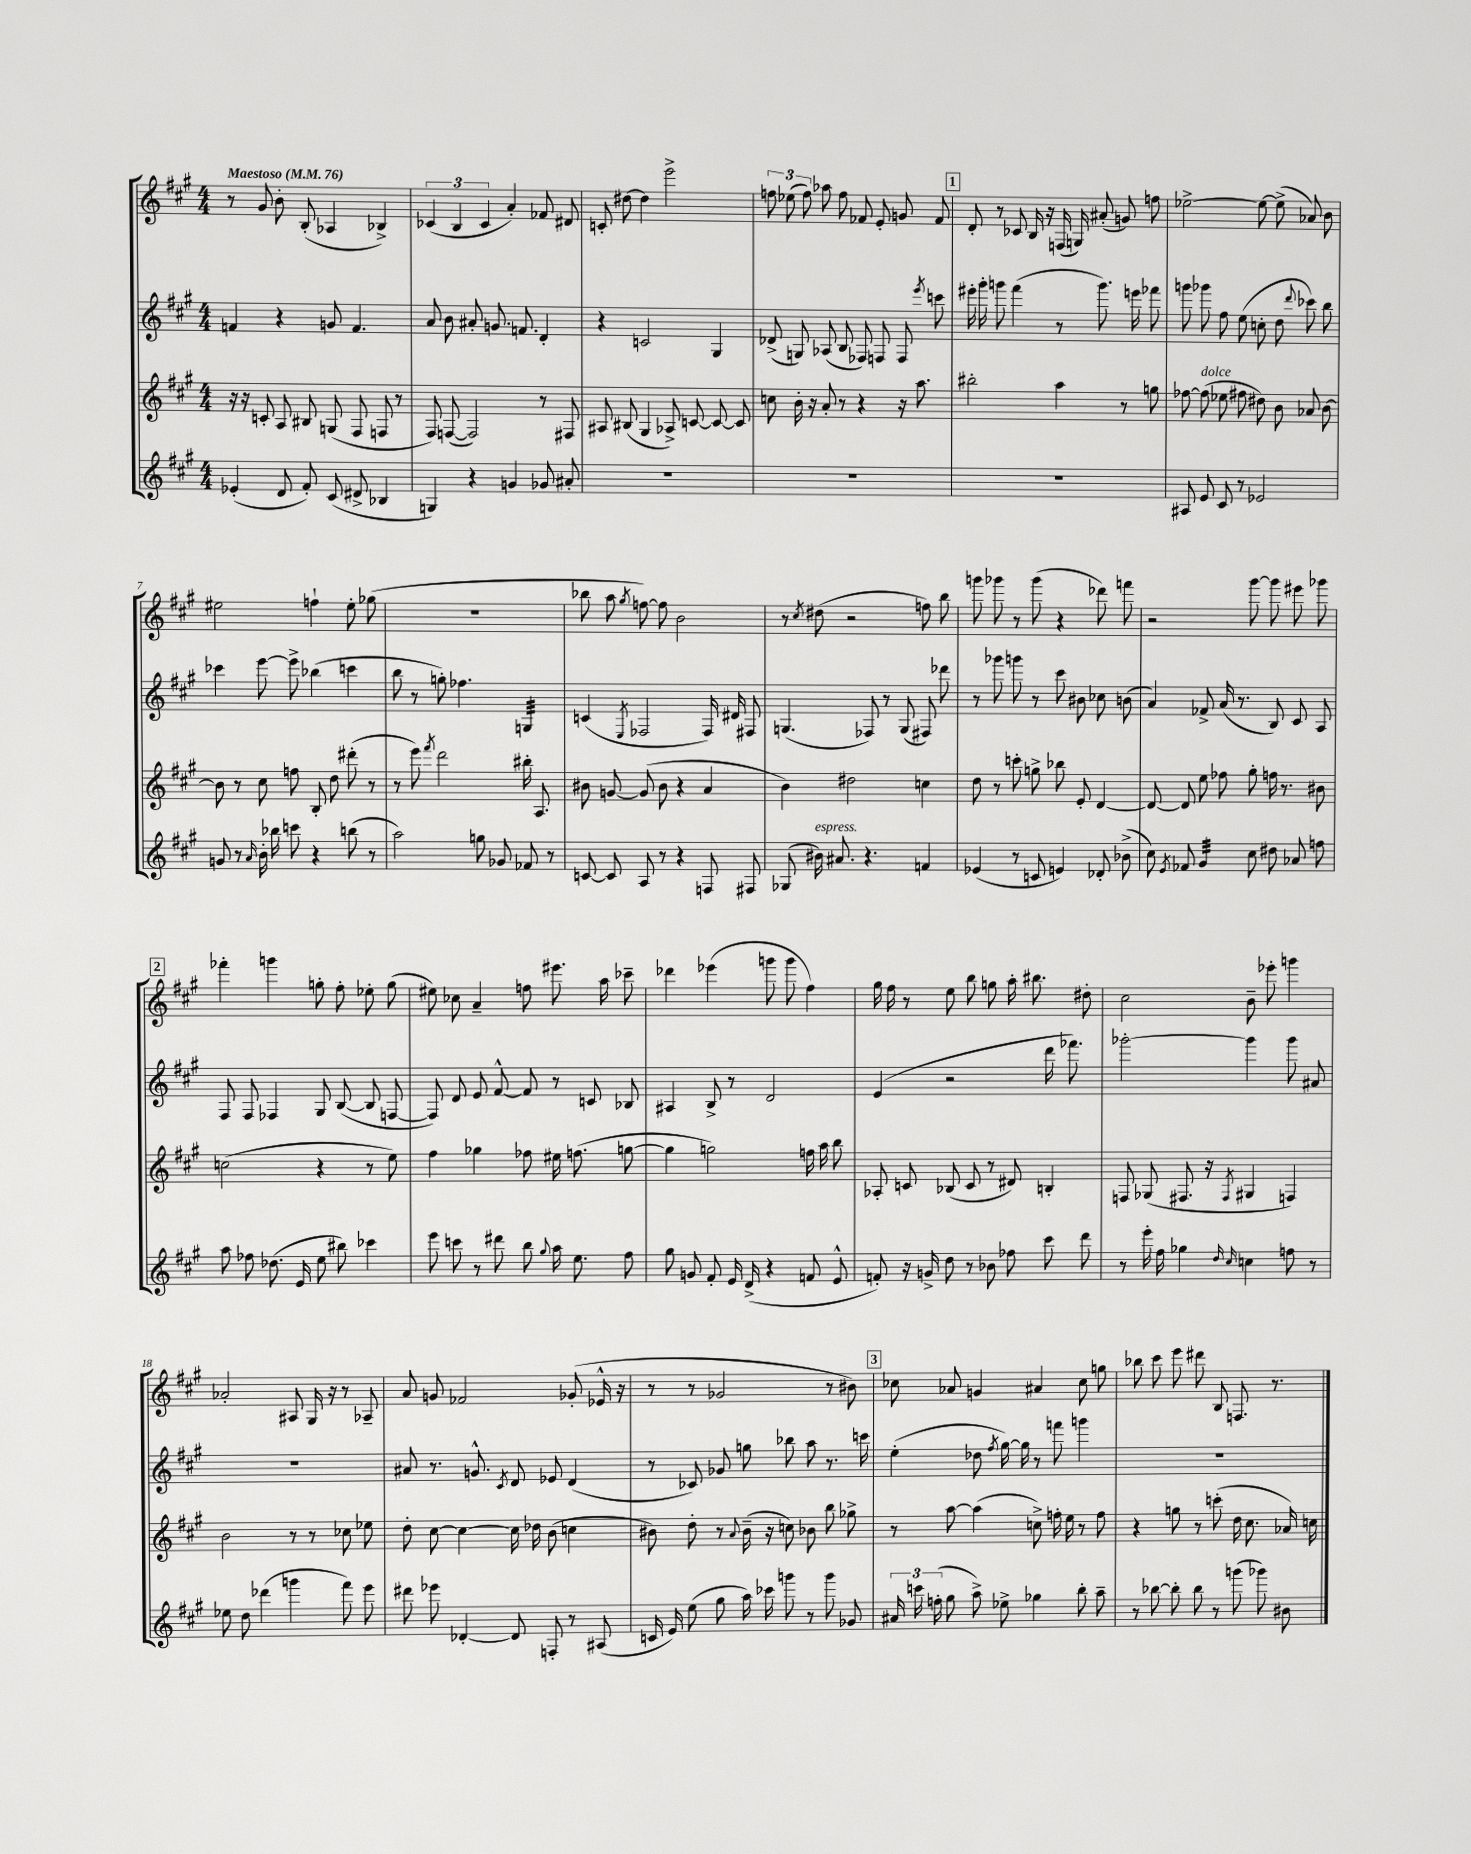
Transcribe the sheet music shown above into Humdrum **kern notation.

**kern	**kern	**kern	**kern
*part4	*part3	*part2	*part1
*staff4	*staff3	*staff2	*staff1
*clefG2	*clefG2	*clefG2	*clefG2
*k[f#c#g#]	*k[f#c#g#]	*k[f#c#g#]	*k[f#c#g#]
*M4/4	*M4/4	*M4/4	*M4/4
*MM76	*MM76	*MM76	*MM76
=1	=1	=1	=1
!	!	!	!LO:TX:a:B:t=Maestoso
(4e-X'/	16r	4fn/	8r
.	16r	.	.
.	8cn'/	.	8g#/
8d/	8A/	4r	8b'\
8f#'/)	8B#X/	.	(8B'/
(8c#/	(8Gn/	8gn/	4A-X/
8d#X^/	8F#/	4.f/	.
4B-X/	8Fn/	.	4B-X^/)
.	8r	.	.
=2	=2	=2	=2
4Gn/)	8F#/)	8a/	(6c-X/
.	([8Fn/	8b\	.
.	.	.	6B/
4r	2F/])	8a#X'/	.
.	.	.	6c-/
.	.	8.gn/	.
4gn/	.	.	4a'/)
.	.	8.fn/	.
8g-X/	8r	4d'/	8f-X/
8a#X'/	8F#X/	.	8d#X/
=3	=3	=3	=3
1r	8A#X/	4r	8cn'/
.	(8B#X/	.	[8dd#X\
.	4G#/	2cn/	4dd#\]
.	8A-X^/)	.	2eee^\
.	[8cn/	.	.
.	8c/_	4G#/	.
.	8c/]	.	.
=4	=4	=4	=4
1r	8ccn\	(8d-X^/	12ffn\
.	.	.	(12ee-X\
.	16b'\	8Gn/)	.
.	.	.	12ff\)
.	16r	.	.
.	8a'/	(8A-X/	8aa-X\
.	8r	8B/	8ff\
.	4r	8F-X/)	8f-X/
.	.	8Fn/	8e'/
.	16r	8F/	8gn/
.	8.aa\	.	.
.	.	8qeee/	.
.	.	8cccn\	8f-/
!!LO:REH:place=s1:t=1
=5	=5	=5	=5
1r	2bb#X'\	16eee#X'\	8d'/
.	.	16ggg#'\	.
.	.	8gggn\	8r
.	.	(4fff#\	8c-X/
.	.	.	16B/
.	.	.	16r
.	4aa\	8r	(16Fn/
.	.	.	16Gn/)
.	.	8.ggg\)	(8a#X'/
.	8r	.	8gn/)
.	.	16eeen\	.
.	8ggn\	8fff-X\	8ffn\
=6	=6	=6	=6
8A#X/	[8ff-X\	8gggn\	[2ee-X^\
!	!LO:TX:a:i:t=dolce	!	!
8e/	(8ff-\]	8ggg-X\	.
8c#/	8ee-X\	8ff#\	.
8r	8ff#X\	(8ee\	.
2e-X/	8dd#X\)	8ccn'\	8ee-\_
.	8b\	8dd\	(8ee-^\]
.	.	8qqddd/	.
.	8a-X/	8ccc-X\)	8a-X/)
.	[8b\	8bb\	8b\
!!LO:LB:g=z
=7	=7	=7	=7
8gn/	8b\]	4ccc-X\	2ee#X\
8r	8r	.	.
16qqa/	.	.	.
16b'\	8cc#\	[8eee\	.
16bb-X\	.	.	.
8cccn\	8ffn\	8eee^\]	.
4r	8B'/	(4bb-X\	4ffn`\
.	8dd\	.	.
(8bbn\	(8ddd#X'\	4cccn\	8ee#'\
8r	8r	.	(8gg-X\
=8	=8	=8	=8
2aa\)	8r	8bb\	1r
.	8eee\)	8r	.
.	8qfff#/	.	.
.	2ddd\	8ggn'\)	.
.	.	4.ff-X\	.
8ggn\	.	.	.
8g-X/	.	.	.
*	*	*tremolo	*
8f-X/	16bb#X'\	32Gn/LLL	.
.	.	32Gn/	.
.	8.A/	32Gn/	.
.	.	32Gn/	.
8r	.	32Gn/	.
.	.	32Gn/	.
.	.	32Gn/	.
.	.	32Gn/JJJ	.
*	*	*Xtremolo	*
=9	=9	=9	=9
[8cn/	8b#X\	(4cn/	8bb-X\
8c/]	[8gn/	.	8aa\
.	.	8qE/	8qgg#/
8A/	(8g/]	2F-X/	[8ffn\)
8r	8b#\	.	8ff\]
4r	4r	.	2b\
8Fn/	4a/	16F-/)	.
.	.	16d#X/	.
8F#X/	.	8F#X/	.
=10	=10	=10	=10
(8G-X/	4b\)	(4.Gn/	8r
.	.	.	8qcc#/
!LO:TX:a:i:t=espress.	!	!	!
16b#X\)	.	.	(8dd#X\
8.a#X/	.	.	.
.	2dd#X\	.	2r
4.r	.	8F-X/)	.
.	.	8r	.
.	.	(8G/	.
4fn/	4ccn\	8F#X/)	8ffn\)
.	.	8ddd-X\	8bb\
=11	=11	=11	=11
(4e-X/	8dd\	8r	8gggn\
.	8r	8ggg-X\	8ggg-X\
8r	8cccn'\	8gggn\	8r
8cn/	8ggn^\	8r	(8ggg-\
4en/)	8bb-X\	8ccc#\	4r
.	8e'/	8b#X\	.
8d-X'/	[4d/	8cc-X\	8ddd-X\)
(8b-X^\	.	(8bn\	8fffn\
=12	=12	=12	=12
8cc#\)	8d/_	4a/)	2r
8qe/	.	.	.
8f-X/	8d/]	.	.
*tremolo	*	*	*
32g#/LLL	8ee\	8f-X^/	.
32g#/	.	.	.
32g#/	.	.	.
32g#/	.	.	.
32g#/	8ff-X\	(16a/	.
32g#/	.	.	.
32g#/	.	8.r	.
32g#/JJJ	.	.	.
*Xtremolo	*	*	*
8cc#\	8gg#'\	.	[8ggg#\
8dd#X\	16ffn\	8B/)	8ggg#\]
.	8.r	.	.
8a-X/	.	8c#/	8eee#X\
8ffn\	8b#X\	8A/	8ggg-X\
!!LO:LB:g=z
!!LO:REH:place=s1:t=2
=13	=13	=13	=13
8aa\	(2ccn\	8F#/	4fff-X'\
8ff-X\	.	8F#/	.
(8.dd-X\	.	4F-X/	4gggn\
16e/	.	.	.
8ee\	4r	8G#/	8ggn'\
8bb#X\)	.	([8B/	8ff#'\
4ccc-X\	8r	8B/]	8ee-X'\
.	8ee\)	[8Fn/	(8gg\
=14	=14	=14	=14
8eee\	4ff#\	8F/])	8ee#X\)
8cccn\	.	8d/	8cc-X\
8r	4gg-X\	8e/	4a~/
8ddd#X\	.	[8f#^^/	.
8bb\	8ff-X\	8f#/]	8ffn\
8qqgg#/	.	.	.
16aa\	16ee#X\	8r	8.eee#X\
8.ee\	(8.ffn\	.	.
.	.	8cn/	.
.	.	.	16aa\
8ff#\	[8ggn\	8B-X/	8ccc-X~\
=15	=15	=15	=15
8gg#\	4gg\]	4A#X/	4ddd-X\
8gn/	.	.	.
8f#'/	2ggn\)	8B^/	(4eee-X\
16e/	.	8r	.
(16d^/	.	.	.
4r	.	2d/	8gggn\
.	.	.	8ggg\
8fn/	16ffn\	.	4ff#\)
.	16aa\	.	.
8e^^/	8bb\	.	.
=16	=16	=16	=16
8fn'/)	8A-X'/	(4e/	16gg#\
.	.	.	16ff#\
16r	8cn/	.	8r
16gn^/	.	.	.
8dd\	(8B-X/	2r	8ee\
8r	8c/	.	8bb\
8b-X\	8r	.	8ggn\
8ff-X\	8d#X/)	.	16aa'\
.	.	.	8.bb#X\
8ccc#\	4Bn'/	16ddd\	.
.	.	8.fff-X\)	.
8ddd\	.	.	8dd#X'\
=17	=17	=17	=17
8r	8Fn/	[2ggg-X'\	2cc#\
16eee'\	(8G-X/	.	.
16ff#\	.	.	.
4gg-X\	8.F#X/	.	.
.	16r	.	.
16qqdd/	.	.	.
16qqcc#/	8qF#/	.	.
4ccn\	4G#X/	4ggg-\]	8b~\
.	.	.	8eee-X'\
8ffn\	4Fn/)	8ggg-\	4gggn\
8r	.	8a#X/	.
!!LO:LB:g=z
=18	=18	=18	=18
8ee-X\	2b\	1r	2a-X'/
8dd\	.	.	.
(4ddd-X\	.	.	.
4gggn\	8r	.	8A#X/
.	8r	.	16G#/
.	.	.	16r
8fff#\)	8cc-X\	.	8r
8eee\	8ee-X\	.	8A-X~/
=19	=19	=19	=19
8ddd#X\	8dd'\	8a#X/	8a/
8eee-X\	[8cc#\	8.r	8gn/
[4d-X'/	4cc#\_	.	2f-X/
.	.	8.gn^^/	.
.	.	8qc#/	.
8d-/]	16cc#\]	8d/	.
.	16dd-X\	.	.
8Fn'/	(8b\	8e-X/	.
8r	4ccn\	(4d/	(8g-X'/
(8A#X/	.	.	16e-X^^/
.	.	.	16r
=20	=20	=20	=20
16cn/	8b#X\)	8r	8r
16e/)	.	.	.
(8ee\	8dd'\	8c-X/)	8r
8gg#\	8r	8g-X/	2g-X/
.	8qqa/	.	.
16aa\)	(16b#~\	8ggn\	.
16ccc-X\	16r	.	.
8gggn\	8ccn\)	8bb-X\	.
8r	8b-X\	8aa\	.
8ggg\	8bb\	8.r	8r
8g-X/	8gg-X^\	.	8b#X\)
.	.	16cccn\	.
!!LO:REH:place=s1:t=3
=21	=21	=21	=21
24a#X/	8r	(4ee'\	8cc-X\
24cccn\	.	.	.
(24ffn'\	.	.	.
8gg#\	[8aa\	.	8a-X/
8aa^\)	(4aa\]	8dd-X\	4gn/
.	.	8qff#/	.
8ee-X^\	.	[16gg#\)	.
.	.	16gg#\]	.
4gg-X\	8ccn^\)	8r	4a#X/
.	16ffn'\	8fffn\	.
.	16ee\	.	.
8bb'\	8r	4gggn\	8cc-\
8aa~\	8ff\	.	8ggn\
=22	=22	=22	=22
8r	4r	1r	8bb-X\
[8bb-X\	.	.	8ccc#\
8bb-'\]	8ggn\	.	8eee\
8bb-\	8r	.	8ddd#X\
8r	(8cccn'\	.	8B/
(8gggn\	16dd\	.	8.Fn/
.	8.cc#\	.	.
8ggg-X\)	.	.	.
.	.	.	8.r
8b#X\	16a-X/)	.	.
.	16ccn\	.	.
==	==	==	==
*-	*-	*-	*-
